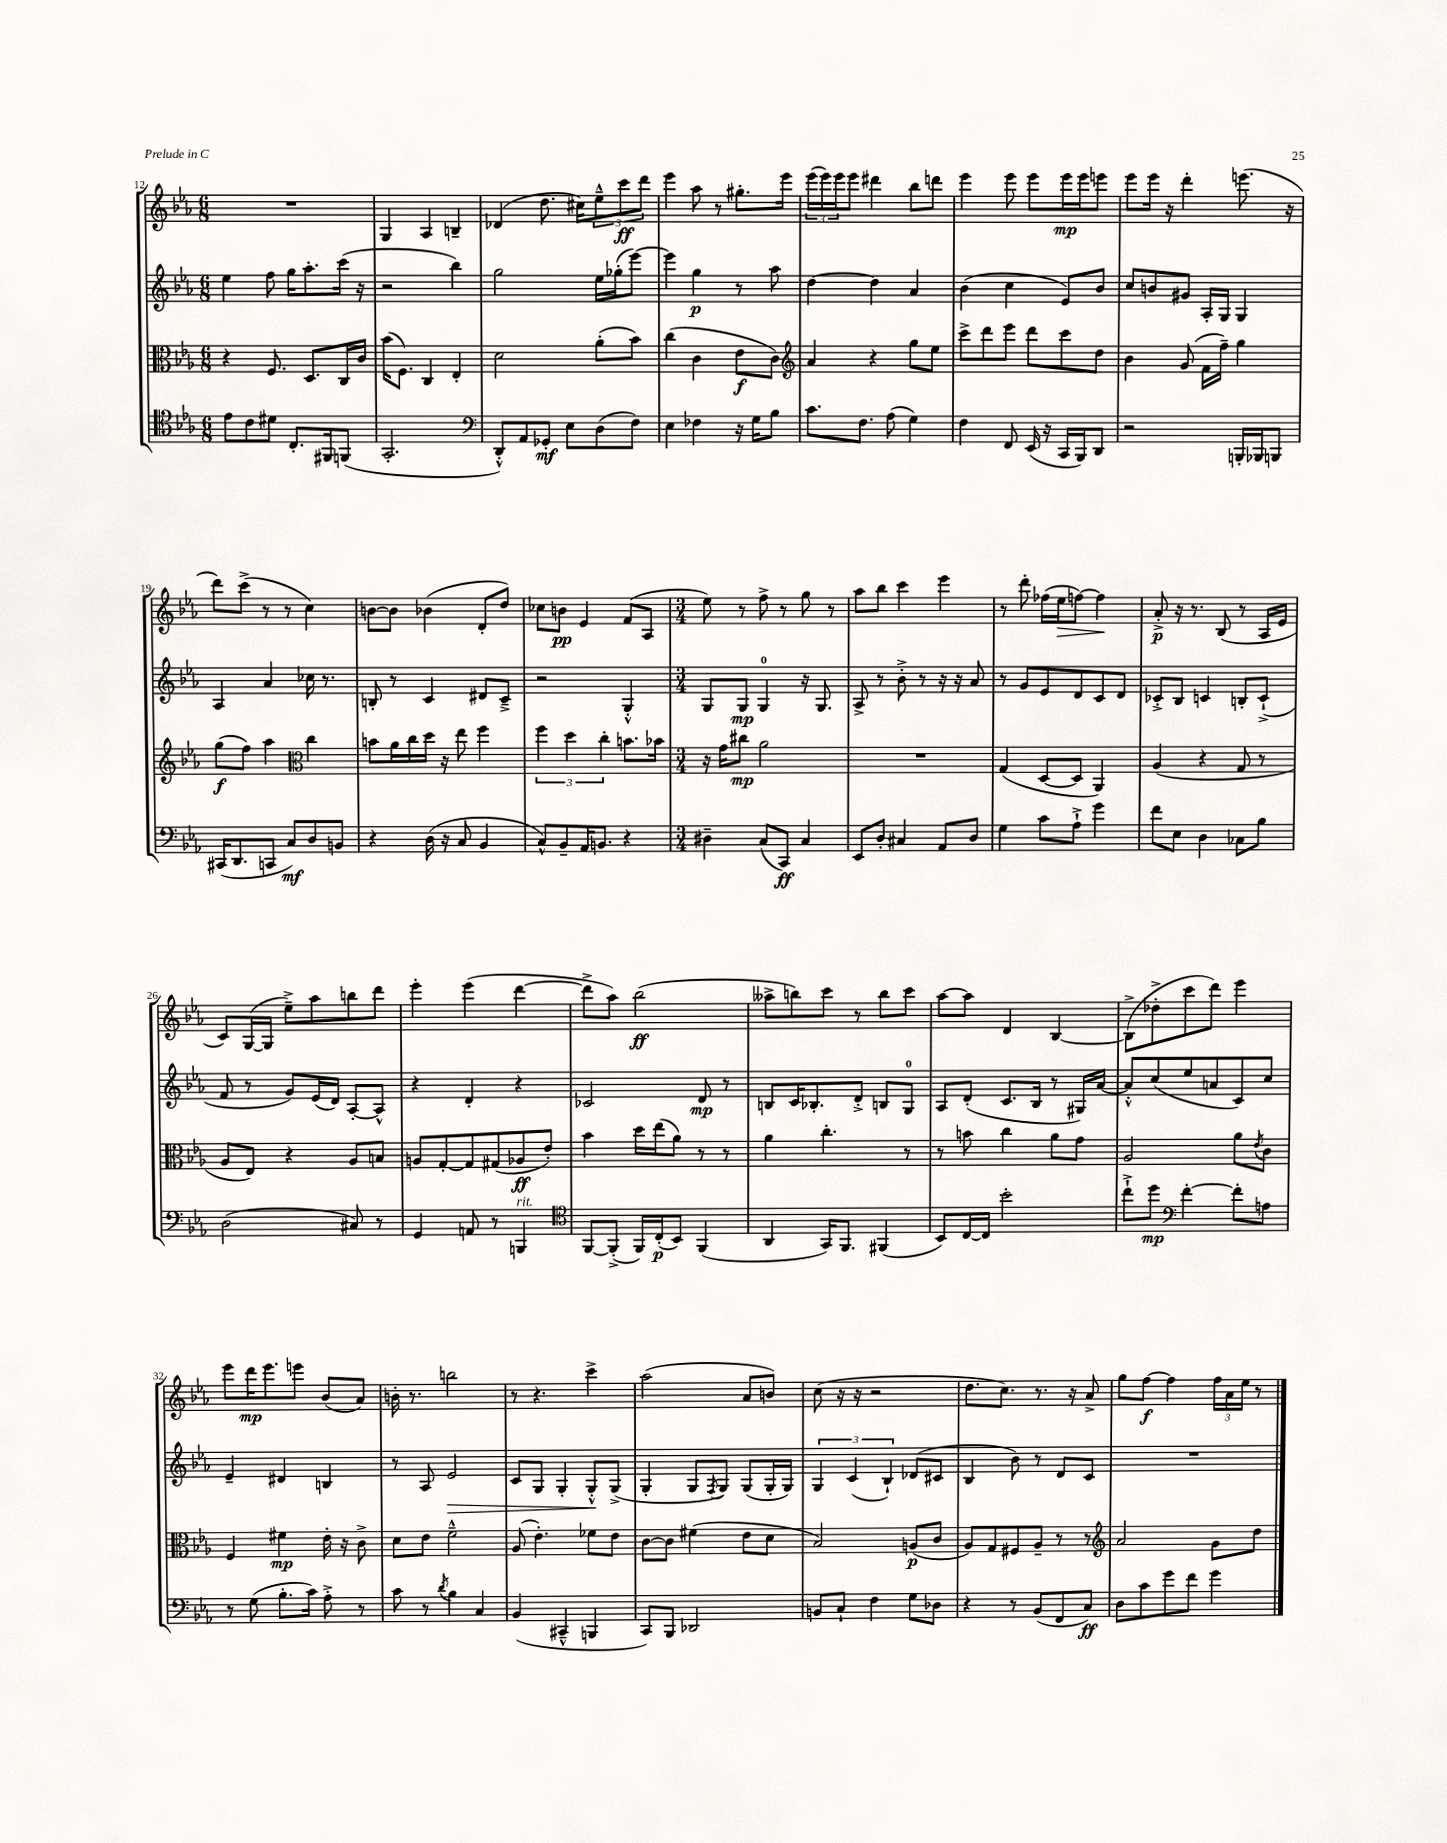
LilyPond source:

<<
\new StaffGroup <<
\new Staff = "s0" {
    \clef treble \key ees \major \numericTimeSignature \time 6/8
    R2. |
    g4 aes4 b4-- |
    des'4( d''8. cis''16) \tuplet 3/2 { ees''8---^ c'''8\ff d'''8 } |
    ees'''4 aes''8 r8 gis''8.-. ees'''16 |
    \tuplet 3/2 { ees'''16( ees'''16) ees'''16 } ees'''8 dis'''4 bes''8 d'''8 |
    ees'''4 ees'''8 ees'''8 ees'''16\mp ees'''16 e'''8 |
    ees'''8 ees'''16 r16 d'''4-. e'''8.( r16 |
    d'''8) c'''8->( r8 r8 c''4) |
    b'8~ b'8 bes'4( d'8-. d''8) |
    ces''8 b'8\pp ees'4 f'8( aes8 |
    \numericTimeSignature \time 3/4 ees''8) r8 f''8-> r8 g''8 r8 |
    aes''8 bes''8 c'''4 ees'''4 |
    r8 d'''8-. fes''16( ees''16\> f''8~) f''4\! |
    aes'8-.->\p r16 r8. bes8( r8 aes16 ees'16 |
    c'8) g16~( g16 ees''8--->) aes''8 b''8 d'''8 |
    ees'''4-. ees'''4( d'''4~ |
    d'''8-> aes''8) bes''2\ff( |
    aeses''8-> b''8) c'''8 r8 b''8 c'''8 |
    aes''8~ aes''8 d'4 bes4~ |
    bes8->( des''8-.-> c'''8 d'''8) ees'''4 |
    ees'''8 d'''16\mp ees'''8. e'''8 bes'8( aes'8) |
    b'16-. r8. b''2 |
    r8 r4. c'''4-> |
    aes''2( aes'8 b'8) |
    c''8( r16 r16 r2 |
    d''8. c''8.) r8. r16 aes'8-> |
    g''8 f''8~\f f''4 \tuplet 3/2 { f''16 aes'16 ees''16 } r8 \bar "|." |
}
\new Staff = "s1" {
    \clef treble \key ees \major \numericTimeSignature \time 6/8
    ees''4 f''8 g''16 aes''8.-. c'''16( r16 |
    r2 bes''4) |
    g''2 ees''16 ges''16-.( ees'''8~) |
    ees'''4 g''4\p r8 aes''8 |
    d''4~ d''4 aes'4 |
    bes'4( c''4 ees'8) bes'8 |
    c''8 b'8 gis'8 aes16-. g16 g4 |
    aes4 aes'4 ces''16 r8. |
    b8-. r8 c'4 dis'8 c'8---> |
    r2 g4-.-^ |
    \numericTimeSignature \time 3/4 g8 g8\mp g4-0 r16 g8. |
    aes8-> r8 bes'8-.-> r8 r16 r16 aes'8 |
    r8 g'8 ees'8 d'8 c'8 d'8 |
    ces'8-.-> bes8 c'4 b8-. c'8-!->( |
    f'8 r8 g'8) ees'16( d'16) aes8~-. aes8-^ |
    r4 d'4-. r4 |
    ces'2 d'8\mp r8 |
    b8 c'16 bes8.-. d'8-.-> b8 g8-0 |
    aes8 d'8-.( c'8. bes16 r8 gis16) aes'16~ |
    aes'8-.-^ c''8( ees''8 a'8 c'8) c''8 |
    ees'4-- dis'4 b4 |
    r8 aes8 ees'2\> |
    c'8 g8 g4-. g8-.-^\! g8->( |
    g4-. g8 \acciaccatura { f8 } g8) g8( g16-. g16) |
    \tuplet 3/2 { g4 c'4( bes4-!) } des'8( cis'8 |
    bes4 bes'8) r8 d'8 c'8 |
    R2. \bar "|." |
}
\new Staff = "s2" {
    \clef alto \key ees \major \numericTimeSignature \time 6/8
    r4 f8. d8. c16 c'16 |
    bes'16( f8.) c4 ees4-. |
    d'2 aes'8-.( bes'8) |
    c''4( c'4 ees'8\f c'8) |
    \clef treble aes'4 r4 g''8 ees''8 |
    c'''8-> d'''8 ees'''8 d'''8 c'''8 d''8 |
    bes'4 g'8( f'16 f''16--) g''4 |
    g''8\f( f''8) aes''4 \clef alto c''4 |
    b'8 aes'16 c''16 d''16 r16 ees''8 f''4 |
    \tuplet 3/2 { f''4 d''4 c''4-. } b'8. bes'16 |
    \numericTimeSignature \time 3/4 r16 g'16 cis''8\mp aes'2 |
    R2. |
    g4( d8~ d8 aes,4) |
    aes4( r4 g8 r8 |
    aes8 ees8) r4 aes8 b8 |
    a8 g8~-. g8 gis8( aes8\ff ees'8-.) |
    bes'4 d''16 ees''16( aes'8) r8 r8 |
    aes'4 c''4.-. r8 |
    r8 b'8 c''4 aes'8 g'8 |
    aes2 aes'8 \acciaccatura { ees'8 } c'8 |
    f4 fis'4\mp ees'16-. r16 c'8-> |
    d'8 ees'8 f'2---^ |
    aes8( ees'4.-.) fes'8 ees'8 |
    c'8~ c'8 fis'4( ees'8 d'8 |
    bes2) a8\p( c'8 |
    aes8) g8 fis8 aes8-- r8 r8 |
    \clef treble aes'2 g'8 d''8 \bar "|." |
}
\new Staff = "s3" {
    \clef tenor \key ees \major \numericTimeSignature \time 6/8
    ees'8 c'8 dis'8 c8.-. fis,16 f,8( |
    g,2.-. |
    \clef bass d,8-.-^) aes,8 ges,8-.\mf ees8 d8( f8) |
    ees4 fes4 r16 g16 bes8 |
    c'8. f8. aes8( g4) |
    f4 f,8 ees,16( r16 c,16 bes,,16) d,8 |
    r2 b,,16-. bes,,16 b,,8 |
    cis,16( d,8. c,8 c8\mf) d8 b,8 |
    r4 d16( r16 c8 bes,4 |
    c8-^) bes,8-- aes,16 b,8. r4 |
    \numericTimeSignature \time 3/4 dis4-- c8( c,8\ff) c4 |
    ees,8 d8-. cis4 aes,8 d8 |
    g4 c'8 aes8-!-> g'4 |
    f'8 ees8 d4 ces8 bes8 |
    d2( cis8) r8 |
    g,4 a,8 r8 b,,4^\markup { \italic "rit." } |
    \clef tenor f,8~ f,8-.->( f,16) c16-.\p( bes,8) f,4( |
    aes,4 g,16) f,8. fis,4( |
    bes,8) c16~ c16 bes'2-. |
    c''8-!-> d''8\mp \clef bass f'4~-. f'8-. a8 |
    r8 g8( bes8.-. c'16) aes8-.-> r8 |
    c'8 r8 \acciaccatura { d'8 } bes4 c4 |
    bes,4( cis,4---^ b,,4 |
    c,8) bes,,8 des,2 |
    b,8 c8-! f4 g8 des8 |
    r4 r8 bes,8( f,8 c8\ff) |
    d8 c'8 g'8 f'8 g'4 \bar "|." |
}
>>
>>
\layout { \context { \Score currentBarNumber = #12 } }
